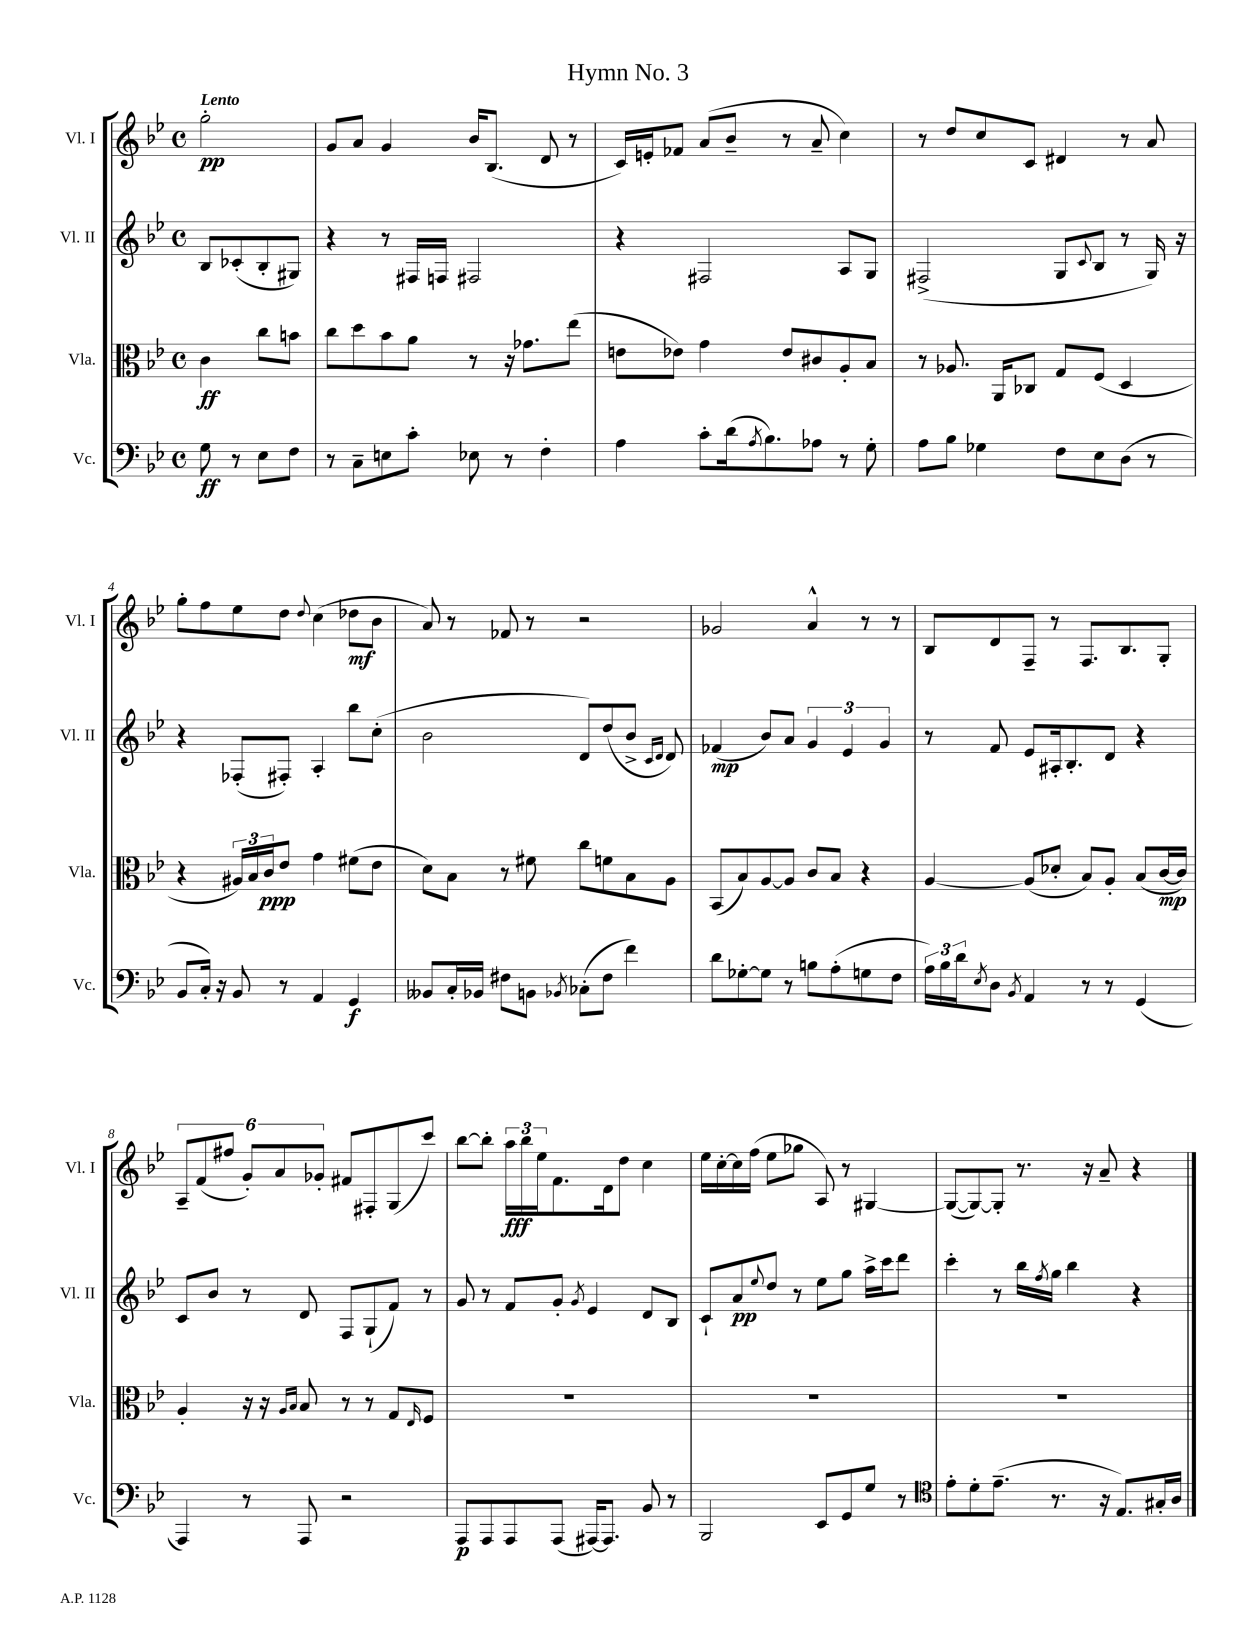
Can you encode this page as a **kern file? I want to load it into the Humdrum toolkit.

**kern	**kern	**kern	**kern
*staff4	*staff3	*staff2	*staff1
*clefF4	*clefC3	*clefG2	*clefG2
*k[b-e-]	*k[b-e-]	*k[b-e-]	*k[b-e-]
*M4/4	*M4/4	*M4/4	*M4/4
*met(c)	*met(c)	*met(c)	*met(c)
8G	4c	8B-	2gg'
8r	.	(8c-'	.
8E-	8cc	8B-'	.
8F	8b	8G#)	.
=	=	=	=
8r	8cc	4r	8g
8C~	8dd	.	8a
8E	8b-	8r	4g
8c'	8a	16F#	.
.	.	16F	.
8E-	8r	2F#	16b-
.	.	.	(8.B-
8r	16r	.	.
.	8.g-	.	.
4F'	.	.	8d
.	(8ee-	.	8r
=	=	=	=
4A	8e	4r	16c)
.	.	.	16e'
.	8e-)	.	8f-
8c'	4g	2F#	(8a
(16d	.	.	8b-~
8qA	.	.	.
8.B-)	.	.	.
.	8e-	.	8r
8A-	8c#	.	8a~
8r	8A'	8A	4cc)
8G'	8B-	8G	.
=	=	=	=
8A	8r	(2F#^	8r
8B-	8.A-	.	8dd
4G-	.	.	8cc
.	16AA	.	.
.	8C-	.	8c
8F	8G	8G	4d#
.	.	8qqc	.
8E-	(8F	8B-	.
(8D	4D	8r	8r
8r	.	16G)	8a
.	.	16r	.
=	=	=	=
8BB-	4r	4r	8gg'
16C')	.	.	8ff
16r	.	.	.
8BB-	24A#)	(8F-'	8ee-
.	24B-	.	.
.	24c	.	.
8r	8e-	8F#')	8dd
.	.	.	8qqdd
4AA	4g	4A'	(4cc
4GG	(8f#	8bb-	8dd-
.	8e-	(8cc'	8b-
=	=	=	=
8BB--	8d)	2b-	8a)
16C'	8B-	.	8r
16BB-	.	.	.
8F#	8r	.	8f-
8BB	8f#	.	8r
8qBB-	.	.	.
(8C-'	8cc	8d)	2r
8F#	8f	(8dd	.
4f)	8B-	8b-^	.
.	.	16qqc	.
.	.	16qqd	.
.	8A	8d)	.
=	=	=	=
8d	(8BB-	(4f-	2g-
[8G-'	8B-)	.	.
8G-]	[8A	8b-)	.
8r	8A]	8a	.
8B	8c	6g	4a^^
(8A'	8B-	.	.
.	.	6e-	.
8G	4r	.	8r
.	.	6g	.
8F	.	.	8r
=	=	=	=
24A)	[4A	8r	8B-
24B-	.	.	.
24d	.	.	.
8qE-	.	.	.
8D	.	8f	8d
8qBB-	.	.	.
4AA	(8A]	8e-	8F~
.	8d-'	16A#'	8r
.	.	8.B-'	.
8r	8B-)	.	8.F
8r	8A'	8d	.
.	.	.	8.B-
(4GG	(8B-	4r	.
.	[16c	.	8G'
.	16c])	.	.
=	=	=	=
4AAA)	4A'	8c	12A~
.	.	.	(12f
.	.	8b-	.
.	.	.	12ff#
8r	16r	8r	12g')
.	16r	.	.
.	.	.	12a
.	16qqA	.	.
.	16qqB-	.	.
8AAA	8B-	8d	.
.	.	.	12g-'
2r	8r	8F	8f#
.	8r	(8G`	8F#'
.	8G	8f)	(8G
.	16qqE-	.	.
.	8F	8r	8ccc)
=	=	=	=
8AAA	1r	8g	[8bb-
8AAA	.	8r	8bb-']
8AAA	.	8f	24aa
.	.	.	24bb-
.	.	.	24ee-
(8AAA	.	8g'	8.f
.	.	8qg	.
[16AAA#)	.	4e-	.
8.AAA#]	.	.	16d
.	.	.	8dd
8BB-	.	8d	4cc
8r	.	8B-	.
=	=	=	=
2BBB-	1r	8c`	16ee-
.	.	.	[16cc'
.	.	8a	16cc]
.	.	.	(16ff
.	.	8qqee-	.
.	.	8dd	8ee-
.	.	8r	8gg-
8EE-	.	8ee-	8A)
8GG	.	8gg	8r
8G	.	16aa^	[4G#
.	.	16ccc	.
8r	.	8ddd	.
=	=	=	=
*clefC4	*	*	*
8e-'	1r	4ccc'	(8G#_
8d'	.	.	8G#_)
(8.e-~	.	8r	8G#']
.	.	16bb-	8.r
.	.	8qff	.
8.r	.	16gg	.
.	.	4bb-	.
.	.	.	16r
16r	.	.	8a~
8.E-)	.	.	.
.	.	4r	4r
16G#'	.	.	.
16A	.	.	.
==	==	==	==
*-	*-	*-	*-
